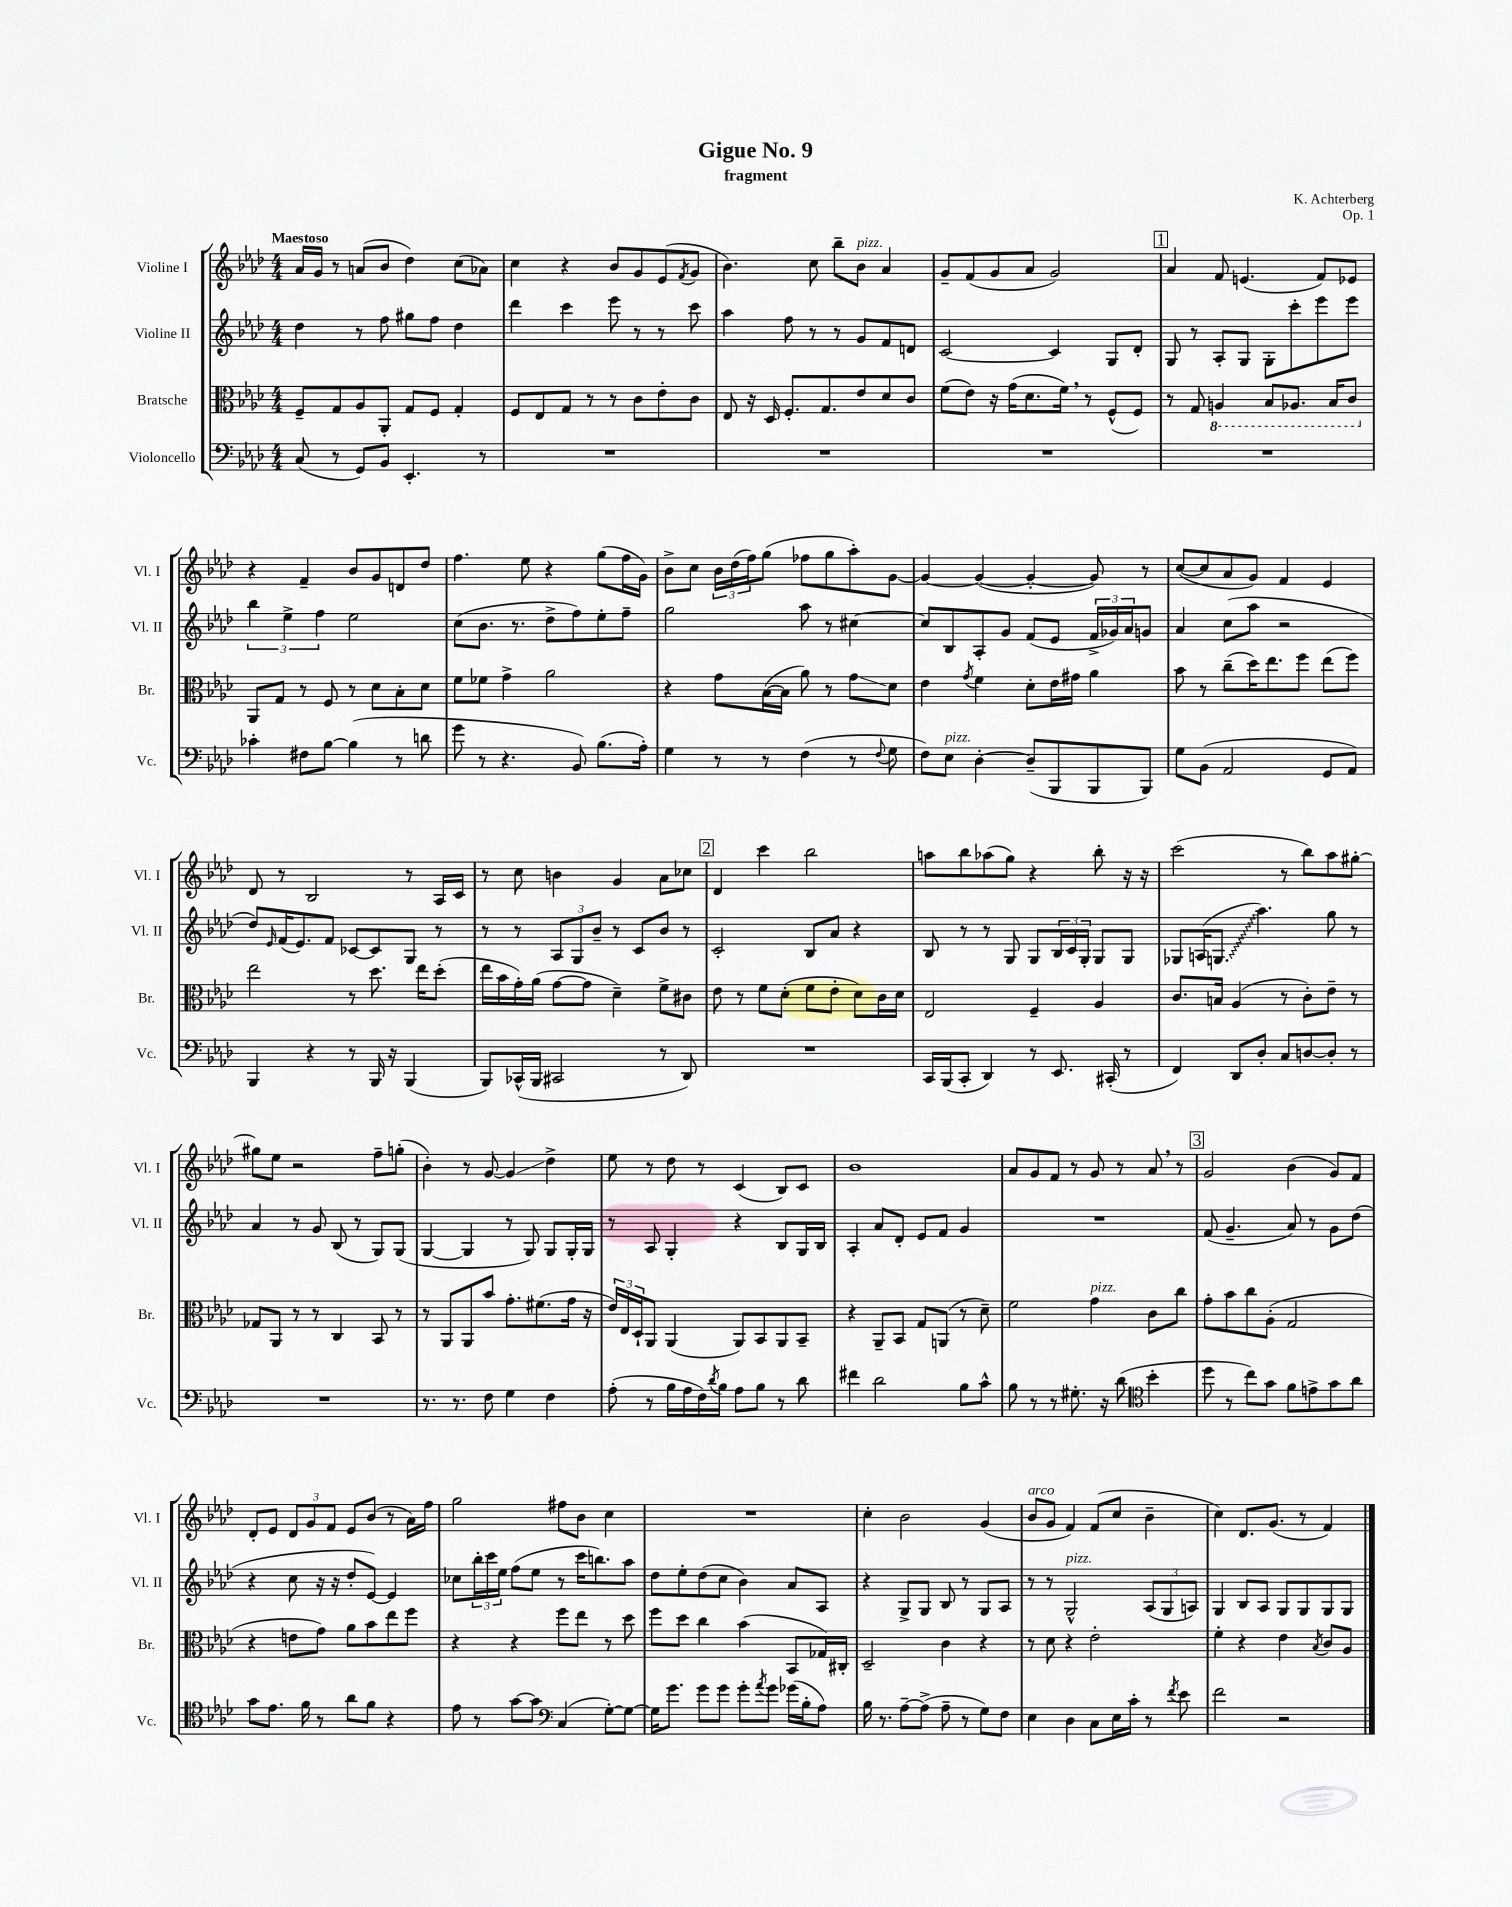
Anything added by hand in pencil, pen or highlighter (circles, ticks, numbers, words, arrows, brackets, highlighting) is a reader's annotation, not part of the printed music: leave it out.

**kern	**kern	**kern	**kern
*staff4	*staff3	*staff2	*staff1
*clefF4	*clefC3	*clefG2	*clefG2
*k[b-e-a-d-]	*k[b-e-a-d-]	*k[b-e-a-d-]	*k[b-e-a-d-]
*M4/4	*M4/4	*M4/4	*M4/4
(8C	8F~	4dd-	16a-
.	.	.	16g
8r	8G	.	8r
8GG)	8A-	8r	(8a
8BB-	8AA-'	8ff	8b-
4.EE-'	8G	8gg#	4dd-)
.	8F	8ff	.
.	4G'	4dd-	(8cc
8r	.	.	8a-)
=	=	=	=
1r	8F	4ddd-	4cc
.	8E-	.	.
.	8G	4ccc	4r
.	8r	.	.
.	8r	8eee-	8b-
.	8c	8r	8g
.	8e-'	8r	(8e-
.	.	.	8qf
.	8c	8ccc	8g
=	=	=	=
1r	8E-	4aa-	4.b-)
.	16r	.	.
.	16D-	.	.
.	8.F'	8ff	.
.	.	8r	8cc
.	8.G	.	.
.	.	8r	8bb-~
.	8e-	8g	8b-
.	8d-	8f	4a-
.	8c	8d	.
=	=	=	=
1r	(8f	[2c	8g~
.	8e-)	.	(8f
.	16r	.	8g
.	(16g	.	.
.	8.d-	.	8a-
.	.	4c]	2g)
.	16f)	.	.
.	8r	.	.
.	(8F^^	8G	.
.	8F)	8d-'	.
=	=	=	=
1r	8r	8G	4a-
.	8G	8r	.
.	4AA	8A-'	8f
.	.	8G	(4.e
.	8BB-	8G'	.
.	8.AA-	8ccc'	.
.	.	8eee-	8f)
.	16BB-	.	.
.	8C	8eee-	8e-
=	=	=	=
4c-'	8AA-	6bb-	4r
.	8G	.	.
.	.	6ee-^	.
8F#	8r	.	4f~
.	.	6ff	.
[8B-	8F	.	.
(4B-]	8r	2ee-	8b-
.	8d-	.	8g
8r	8B-'	.	8d
8d	8d-	.	8dd-
=	=	=	=
8g	8f	(8cc	4.ff
8r	8f-	8.b-	.
4.r	4g^	.	.
.	.	8.r	.
.	.	.	8ee-
.	2a-	8dd-^	4r
8BB-)	.	8ff)	.
(8.B-	.	8ee-'	(8gg
.	.	8ff~	16ff
16A-')	.	.	16g)
=	=	=	=
4G	4r	2gg	8b-^
.	.	.	8cc
8r	8g	.	24b-
.	.	.	(24dd-
.	.	.	24ff)
8r	([16B-	.	(8gg
.	16B-]	.	.
(4F	8a-)	8aa-	8ff-
.	8r	8r	8gg
8r	8g	[4cc#	8aa-')
8qqF	.	.	.
8G	8d-	.	[8g
=	=	=	=
8F)	4e-	8cc#]	4g_
8E-	.	8B-	.
.	8qg	.	.
[4D-'	4f	8A-'	(4g_
.	.	8g	.
(8D-~]	8d-'	(8f	4g'_
8BBB-	16e-	8e-	.
.	16g#	.	.
8BBB-	4a-	24f^	8g])
.	.	24g-)	.
.	.	24a-	.
8BBB-)	.	8g	8r
=	=	=	=
8G	8b-	4a-	([8cc
(8BB-	8r	.	8cc]
2AA-	(8cc~	(8cc	8a-
.	16dd-)	8aa-	8g)
.	8.ee-	.	.
.	.	2r	4f
.	8ff	.	.
8GG	(8ee-	.	4e-
8AA-)	8ff)	.	.
=	=	=	=
4BBB-	2ee-	8dd-)	8d-
.	.	16qqe-	.
.	.	(16f	8r
.	.	8.e-)	.
4r	.	.	2B-
.	.	8f	.
8r	8r	[8c-	.
16BBB-	8.dd-	8c-]	.
16r	.	.	.
(4BBB-	.	8G	8r
.	16ee-	.	.
.	(8dd-'	8r	16A-
.	.	.	16c
=	=	=	=
8BBB-)	16ee-	8r	8r
.	16b-	.	.
(16CC-^^	16g')	8r	8cc
16BBB-	(16a-	.	.
2CC#	[8g	12A-	4b
.	.	12G	.
.	8g]	.	.
.	.	12b-~	.
.	4d-~)	8r	4g
.	.	8c	.
8r	8f^	8b-	8a-
8DD-)	8c#	8r	8cc-
=	=	=	=
1r	8e-	2c'	4d-
.	8r	.	.
.	8f	.	4ccc
.	(8d-'	.	.
.	8f	8B-	2bb-
.	8e-'	8a-	.
.	8d-)	4r	.
.	16c	.	.
.	16d-	.	.
=	=	=	=
16CC	2E-	8B-	8aa
(16BBB-	.	.	.
8CC'	.	8r	8bb-
4DD-)	.	8r	(8aa-
.	.	8G	8gg)
8r	4F~	8G	4r
8.EE-	.	24B-	.
.	.	24c	.
.	.	24G'	.
.	4A-	8G	8bb-'
(16CC#'	.	.	.
8r	.	8G	16r
.	.	.	16r
=	=	=	=
4FF)	8.c	8G-	(2ccc
.	.	(16A	.
.	16B	8.G	.
8DD-	(4A-	.	.
8D-'	.	4.aa-)	.
8C	8r	.	8r
[8D	8c')	.	8bb-)
8D']	8e-~	8gg	8aa-
8r	8r	8r	[8gg#'
=	=	=	=
1r	8G-	4a-	8gg#]
.	8AA-	.	8ee-
.	8r	8r	2r
.	8r	8g	.
.	4C	(8B-	.
.	.	8r	.
.	8BB-	8G)	8ff~
.	8r	(8G	(8gg'
=	=	=	=
8.r	8r	[4G	4b-')
.	8AA-	.	.
8.r	.	.	.
.	8AA-	4G]	8r
8F	8b-	.	[8g
4G	8.g'	8r	4g]
.	.	8G)	.
.	(8.f#	.	.
4F	.	8G	4dd-^
.	16g	16G'	.
.	16r	16G	.
=	=	=	=
(8A-'	24e-)	8r	8ee-
.	24E-	.	.
.	24D-`	.	.
8r	8AA-	8A-	8r
16B-	(4AA-	4G'	8dd-
16A-	.	.	.
16F)	.	.	8r
8qd-	.	.	.
16B-	.	.	.
8A-	8AA-)	4r	(4c
8B-	8BB-	.	.
8r	8AA-	8B-	8B-)
8d-	8BB-~	16G	8c
.	.	16B-	.
=	=	=	=
4f#	4r	4A-'	1b-
2d-	8AA-~	8a-	.
.	8BB-	8d-'	.
.	8G	8e-	.
.	(8AA	8f	.
8B-	8r	4g	.
8c^^	8d-~)	.	.
=	=	=	=
8B-	2f	1r	8a-
8r	.	.	8g
8r	.	.	8f
8.G#'	.	.	8r
.	4g	.	8g
16r	.	.	.
(8d-	.	.	8r
*clefC4	*	*	*
4b-'	8c	.	8a-
.	8cc	.	8r
=	=	=	=
8dd-	8g'	(8f	2g
8r	8b-	4.g~	.
8cc)	8cc	.	.
8g	(8A-'	.	.
8f	2G	8a-)	(4b-
8e^	.	8r	.
8g	.	8g	8g)
8a-	.	(8dd-	8f
=	=	=	=
8g	4r	4r	8d-'
8.e-	.	.	8e-
.	8e	8cc	12d-
16f	.	.	.
.	.	.	12g
8r	8g)	16r	.
.	.	.	12f
.	.	16r	.
8a-	8a-	8dd-'	8e-
8f	8b-	[8e-)	(8b-
4r	8ee-	4e-]	8r
.	8ff	.	16a-)
.	.	.	16ff
=	=	=	=
8e-	4r	8cc-	2gg
8r	.	24bb-'	.
.	.	24ccc	.
.	.	24ee-	.
[8g	4r	(8ff	.
8g]	.	8ee-	.
*clefF4	*	*	*
(4C	8ff	8r	8ff#
.	8ee-	16ccc	8b-
.	.	8.bb)	.
[8G')	8r	.	4cc
8G_	8dd-	8aa-	.
=	=	=	=
16G]	8ff	8dd-	1r
8.g	.	.	.
.	8dd-	8ee-'	.
8g	4cc	(8dd-	.
8g	.	8cc	.
8g'	(4b-	4b-)	.
8qa-	.	.	.
8g	.	.	.
(16g-	8BB-	8a-	.
16B-'	.	.	.
8A-)	16G-)	8A-	.
.	16C#'	.	.
=	=	=	=
16B-	2D-~	4r	4cc'
8.r	.	.	.
[8A-~	.	8G^	2b-
(8A-^]	.	8G	.
8A-~	4c	8B-	.
8r	.	8r	.
8G)	4r	8G	(4g
8F	.	8A-	.
=	=	=	=
4E-	8r	8r	8b-
.	8d-	8r	8g
4D-	4r	2G^^	4f)
8C	2e-'	.	(8f
16E-	.	.	8cc
16c'	.	.	.
8r	.	(12A-	4b-~
.	.	12G	.
8qf	.	.	.
8e-	.	.	.
.	.	12A)	.
=	=	=	=
2f	4f'	4G	4cc)
.	4r	8B-	8.d-
.	.	8A-	.
.	.	.	(8.g
2r	4e-	8G	.
.	.	8G	8r
.	8qB-	.	.
.	8c	8G	4f)
.	8A-	8G	.
==	==	==	==
*-	*-	*-	*-
